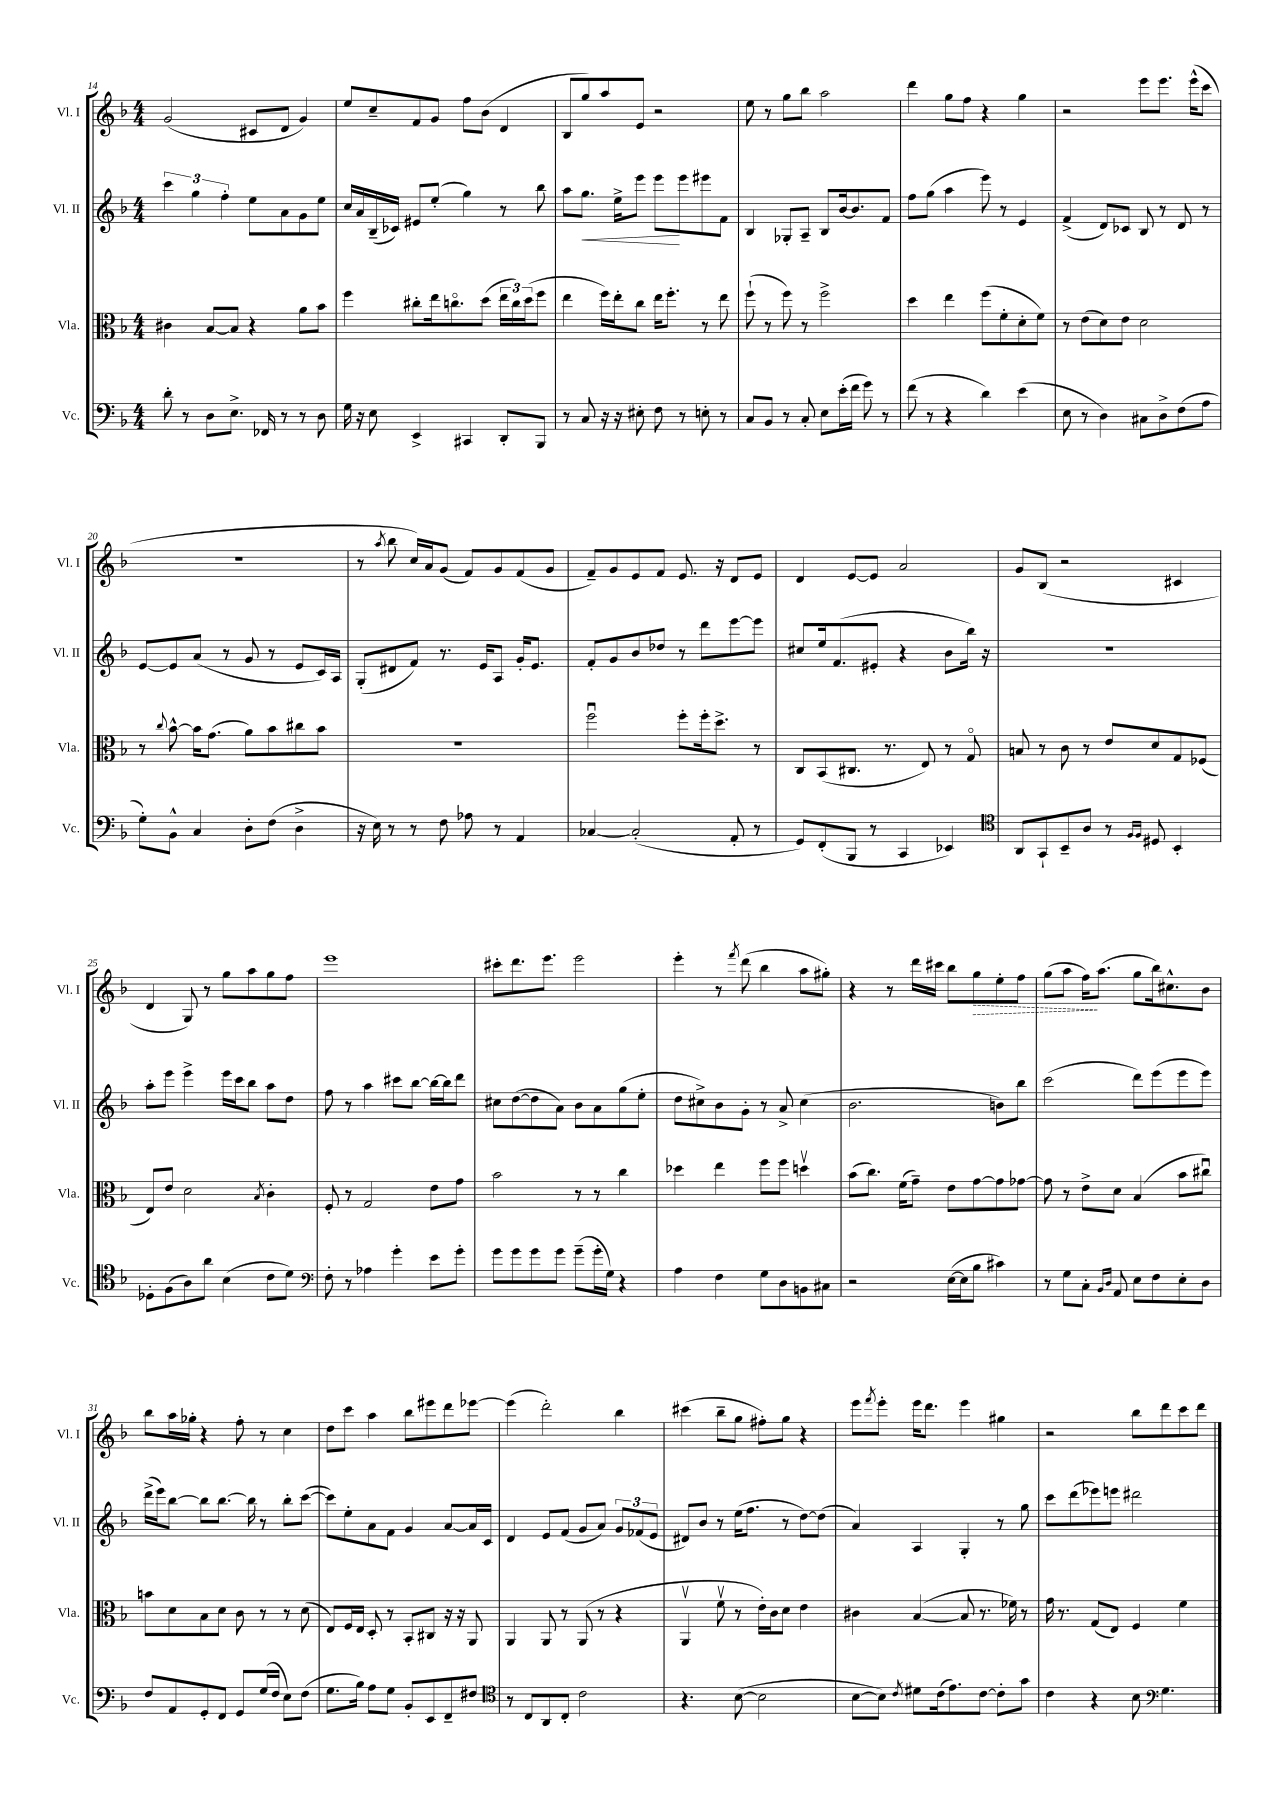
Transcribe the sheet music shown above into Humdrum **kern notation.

**kern	**kern	**kern	**kern
*staff4	*staff3	*staff2	*staff1
*clefF4	*clefC3	*clefG2	*clefG2
*k[b-]	*k[b-]	*k[b-]	*k[b-]
*M4/4	*M4/4	*M4/4	*M4/4
8d'	4c#	6ccc	(2g
8r	.	.	.
.	.	6gg	.
8D	[8B-	.	.
.	.	6ff'	.
8.E^	8B-]	.	.
.	4r	8ee	8c#
16FF-	.	.	.
8r	.	8a	8d
8r	8a	8g	4g)
8D	8b-	8ee	.
=	=	=	=
16G	4ff	16cc	8ee
16r	.	16a	.
8E	.	(16B-~	8cc~
.	.	16c-)	.
4EE^	8cc#'	8e#	8f
.	16ee	(8ee'	8g
.	8.cco	.	.
4CC#	.	4gg)	8ff
.	(8dd	.	(8b-
8DD'	24ee	8r	4d
.	24cc)	.	.
.	(24dd	.	.
8BBB-	8ff	8bb-	.
=	=	=	=
8r	4ee	8aa	8B-
8C	.	8.gg	8gg)
16r	16ff)	.	8aa
16r	16ee'	16ee^	.
8E#'	8cc	8eee	8e
8F	16ee	8eee	2r
.	8.ff'	.	.
8r	.	8eee	.
8E'	8r	8eee#	.
8r	8ee	8f	.
=	=	=	=
8C	(8ff`	4B-	8ee
8BB-	8r	.	8r
8r	8ff)	8G-'	8gg
8C'	8r	8A~	8bb-
8E	2ff^	8B-	2aa
(16e'	.	[16b-	.
16f	.	8.b-]	.
8g)	.	.	.
8r	.	8f	.
=	=	=	=
(8f	4dd	8ff	4ddd
8r	.	(8gg	.
4r	4ee	4aa	8gg
.	.	.	8ff
4d)	(8ff	8eee)	4r
.	8f'	8r	.
(4e	8d'	4e	4gg
.	8f)	.	.
=	=	=	=
8E	8r	(4f^	2r
8r	(8e	.	.
4D)	8d)	8d)	.
.	8e	8c-	.
8C#	2d	8B-	8eee
8D^	.	8r	8.eee
(8F	.	8d	.
.	.	.	(16eee^^
8A	.	8r	8ccc
=	=	=	=
8G')	8r	[8e	1r
.	8qqcc	.	.
8BB-^^	[8b-^^	8e]	.
4C	16b-]	(8a	.
.	(8.g	.	.
.	.	8r	.
8D'	8a)	8g	.
(8F	8b-	8r	.
4D^	8cc#	8e	.
.	8b-	16c)	.
.	.	16A	.
=	=	=	=
16r	1r	(8G'	8r
16E)	.	.	.
.	.	.	8qaa
8r	.	8d#	8bb-
8r	.	8f)	16cc)
.	.	.	16a
8F	.	8.r	(8g
8A-	.	.	8f)
.	.	16e	.
8r	.	8A	8g
4AA	.	16g'	(8f
.	.	8.e	.
.	.	.	8g
=	=	=	=
[4C-	2ffu	8f'	8f~)
.	.	8g	8g
(2C-']	.	8b-	8e
.	.	8dd-	8f
.	8ff'	8r	8.e
.	16ff'	8ddd	.
.	8.dd^	.	16r
8AA'	.	[8eee	8d
8r	8r	8eee]	8e
=	=	=	=
8GG)	8C	8cc#	4d
(8FF'	(8BB-	16ee	.
.	.	(8.f	.
8BBB-	8.C#	.	[8e
8r	.	8e#'	8e]
.	8.r	.	.
4CC	.	4r	2a
.	8E)	.	.
4EE-)	8r	8b-	.
.	8Go	16bb-)	.
.	.	16r	.
=	=	=	=
*clefC4	*	*	*
8AA	8B	1r	8g
8GG`	8r	.	(8B-
8BB-~	8c	.	2r
8A	8r	.	.
8r	8e	.	.
16qqF	.	.	.
16qqF	.	.	.
8D#	8d	.	.
4BB-'	8G	.	4c#
.	(8F-	.	.
=	=	=	=
8D-'	8E)	8aa'	4d
(8F	8e	8eee	.
8A)	2d	4eee^	8G)
8a	.	.	8r
(4B-	.	16eee	8gg
.	.	16ccc	.
.	.	8bb-	8aa
.	8qB-	.	.
8c	4c'	8aa	8gg
8d)	.	8dd	8ff
=	=	=	=
*clefF4	*	*	*
8F'	8F'	8ff	1eee
8r	8r	8r	.
4A-	2G	4aa	.
4g'	.	8ccc#	.
.	.	[8bb-	.
8e	8e	16bb-_	.
.	.	16bb-]	.
8g'	8g	8ddd	.
=	=	=	=
8g	2b-	8cc#	8ccc#'
8g	.	([8dd	8.ddd
8g	.	8dd]	.
.	.	.	8.eee
8g	.	8a)	.
(8g~	8r	8b-	2eee
16g'	8r	8a	.
16G)	.	.	.
4r	4cc	(8gg	.
.	.	8ee'	.
=	=	=	=
4A	4dd-	8dd	4eee'
.	.	8cc#^)	.
4F	4ee	8b-	8r
.	.	.	8qfff
.	.	8g'	(8ddd
8G	8ff	8r	4bb-
8D	8ff	8a^	.
8BB	4ddv	(4cc#	8aa
8C#	.	.	8gg#')
=	=	=	=
2r	(8b-	2.b-	4r
.	8.cc)	.	.
.	.	.	8r
.	(16f	.	.
.	8g~)	.	16ddd
.	.	.	16ccc#
([16E	8e	.	8bb-
16E]	.	.	.
8B-	[8g	.	8gg
4c#)	8g]	8b)	8ee'
.	[8g-	8bb-	8ff
=	=	=	=
8r	8g-]	(2ccc	(8gg
8G	8r	.	8aa
8C'	8e^	.	16ff)
.	.	.	(8.aa
16qqBB-	.	.	.
16qqD	.	.	.
8AA	8d	.	.
8E	(4B-	8ddd)	8gg
8F	.	(8eee	16bb-)
.	.	.	8.cc#^^
8E'	8b-	8eee	.
8D	8cc#u)	8eee)	8b-
=	=	=	=
8F	8b	(16ddd^	8bb-
.	.	16eee)	.
8AA	8d	[8bb-	16aa
.	.	.	16gg-'
8GG'	8B-	8bb-]	4r
8FF	8d	[8.bb-	.
8GG	8c	.	8ff'
.	.	16bb-]	.
(16G	8r	8r	8r
16F	.	.	.
8E)	8r	8bb-'	4cc
(8F	(8d	([8ccc	.
=	=	=	=
8.G	8E)	8ccc])	8dd
.	16F	8ee'	8ccc
16B-)	16E	.	.
8A	8D'	8a	4aa
8G	8r	8f	.
8BB-'	8BB-'	4g	8bb-
8EE	8C#	.	8eee#
8FF~	16r	[8a	8ddd
.	16r	.	.
8F#	8AA	16a]	[8eee-
.	.	16c	.
=	=	=	=
*clefC4	*	*	*
8r	4AA	4d	(4eee-]
8C	.	.	.
8AA	8AA	8e	2ddd')
8C'	8r	(8f	.
2c	(8AA	8g	.
.	8r	8a)	.
.	4r	12g	4bb-
.	.	(12f-	.
.	.	12e	.
=	=	=	=
4.r	4AAv	8d#)	(4ccc#
.	.	8b-	.
.	8fv	8r	8bb-~
([8B-	8r	(16ee	8gg
.	.	8.ff	.
2B-]	16e')	.	8ff#')
.	16c	.	.
.	8d	8r	8gg
.	4e	[8dd)	4r
.	.	(8dd]	.
=	=	=	=
[8B-	4c#	4a)	8eee
.	.	.	8qfff
8B-])	.	.	8eee'
8qc	.	.	.
8d#	([4B-	4A	16eee
.	.	.	8.ddd
(16c	.	.	.
8.e)	.	.	.
.	8B-]	4G'	4eee
[8c	8.r	.	.
8c']	.	8r	4gg#
.	16f-)	.	.
8g	8r	8gg	.
=	=	=	=
4c	16g	8ccc	2r
.	8.r	.	.
.	.	(8ddd	.
4r	(8G	8eee-)	.
.	8E)	8eee	.
8B-	4F	2ddd#	8bb-
*clefF4	*	*	*
4.G	.	.	8ddd
.	4f	.	8ccc
.	.	.	8ddd
==	==	==	==
*-	*-	*-	*-
